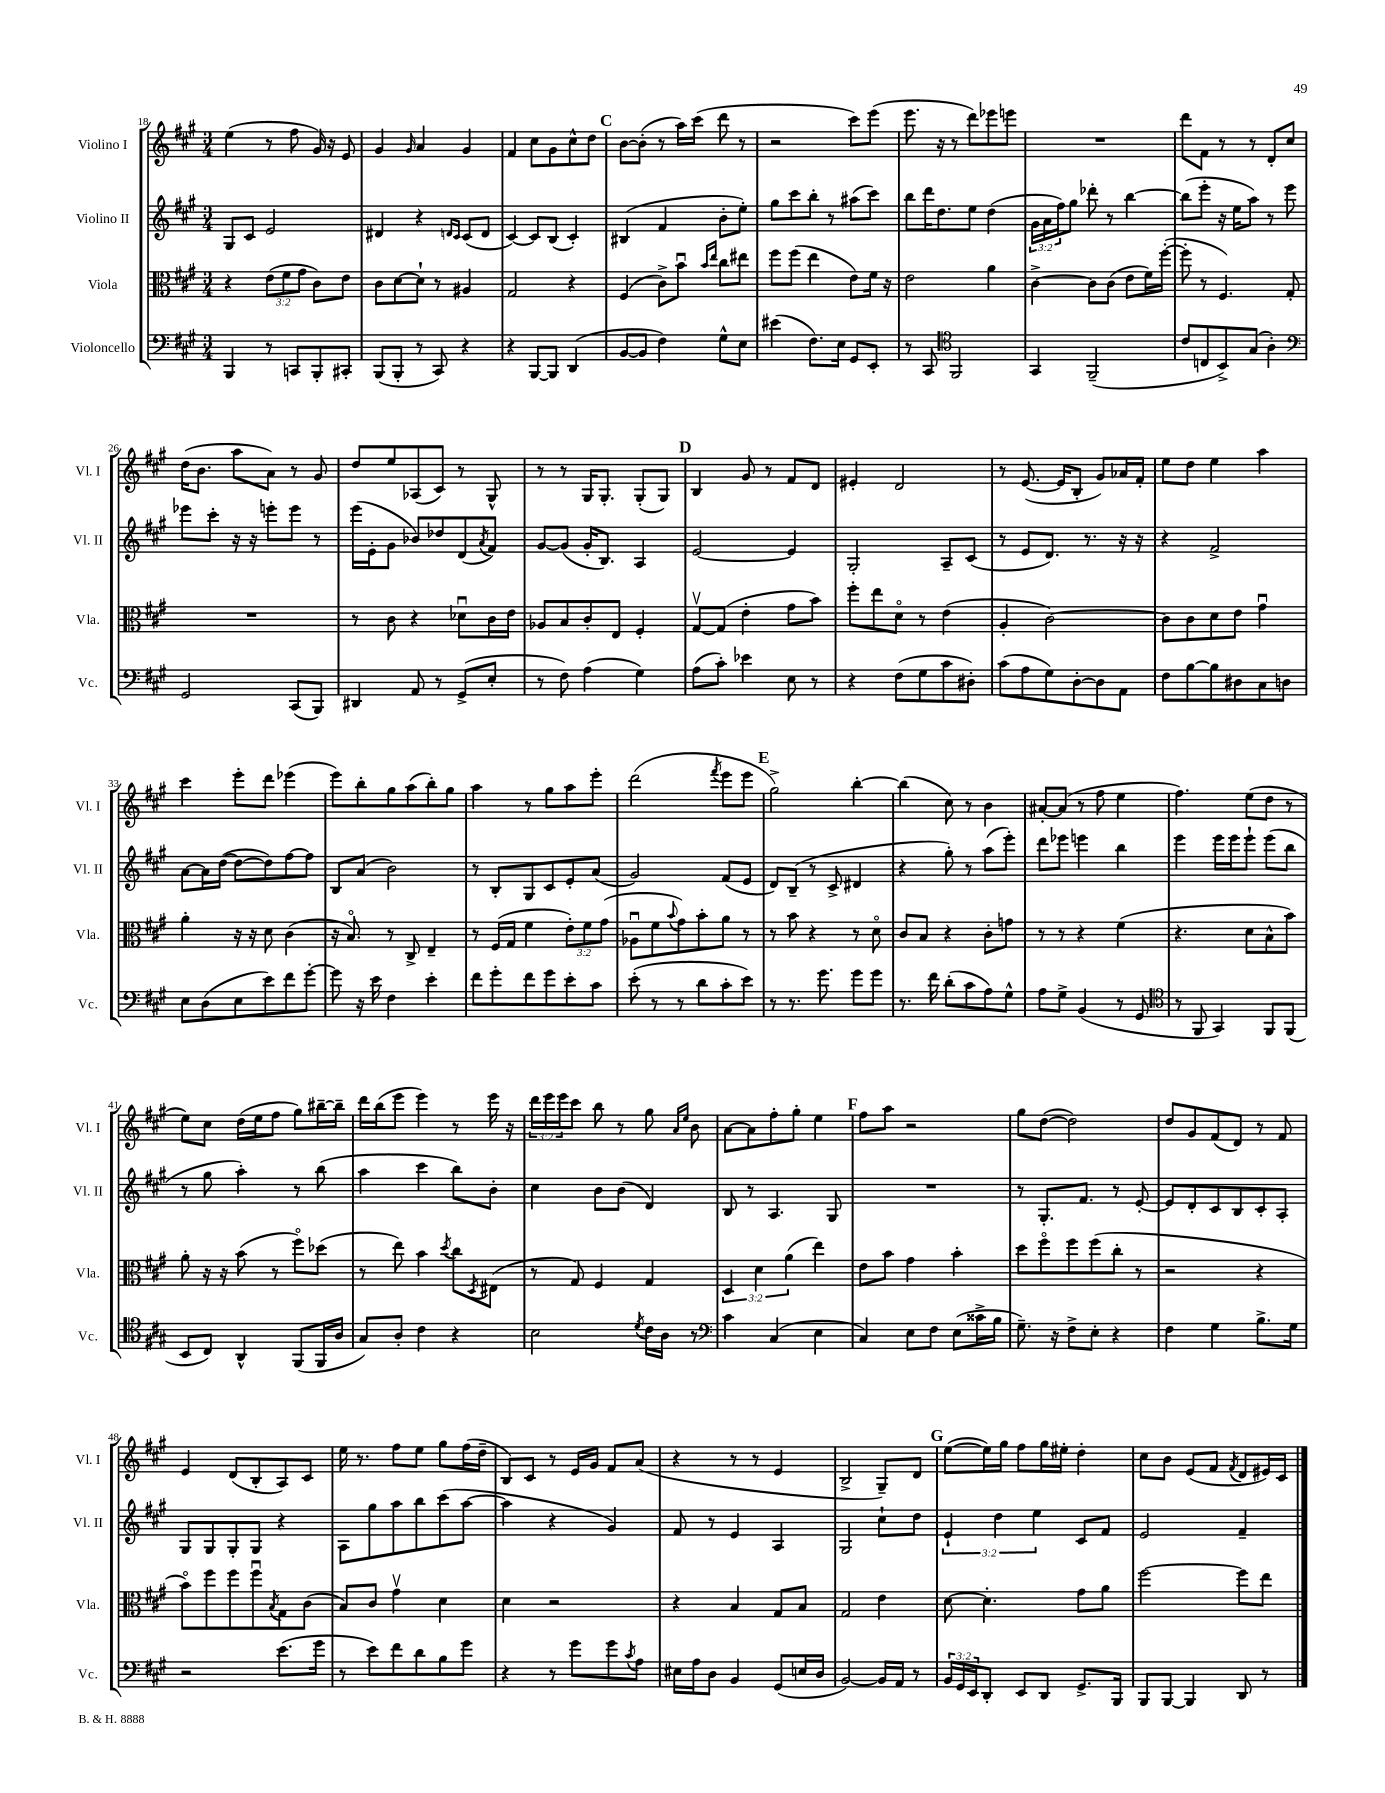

**kern	**kern	**kern	**kern
*part4	*part3	*part2	*part1
*staff4	*staff3	*staff2	*staff1
*I"Violoncello	*I"Viola	*I"Violino II	*I"Violino I
*I'Vc.	*I'Vla.	*I'Vl. II	*I'Vl. I
*clefF4	*clefC3	*clefG2	*clefG2
*k[f#c#g#]	*k[f#c#g#]	*k[f#c#g#]	*k[f#c#g#]
*M3/4	*M3/4	*M3/4	*M3/4
=18	=18	=18	=18
4BBB/	4r	8G#/L	(4ee\
.	.	8c#/J	.
8r	(12e\L	2e/	8r
.	12f#\	.	.
8CCn/L	.	.	8ff#\
.	12g#\J	.	.
8BBB'/	8c#\L)	.	16g#/)
.	.	.	16r
8CC#X'/J	8e\J	.	8e/
=19	=19	=19	=19
(8BBB/L	8c#\L	4d#X/	4g#/
8BBB'/J	[8d\	.	.
.	.	.	16qqg#/
8r	8d`\J]	4r	4a/
8CC#/)	8r	.	.
.	.	16qqdn/LL	.
.	.	16qqc#/JJ	.
4r	4A#X/	(8c#/L	4g#/
.	.	8d/J	.
=20	=20	=20	=20
4r	2G#/	[4c#/)	4f#/
[8BBB/L	.	8c#/L]	8cc#\L
8BBB/J]	.	(8B/J	8g#\
(4DD/	4r	4c#'/)	8cc#^^\
.	.	.	8dd\J
!!LO:REH:place=s1:t=C
=21	=21	=21	=21
[8BB/L	(4F#/	(4B#X/	[8b\L
8BB/J]	.	.	(8b'\J]
4F#\)	8c#^\L)	4f#/	8r
.	8bu\J	.	16aa\LL)
.	.	.	(16ccc#\JJ
.	16qqb/LL	.	.
.	16qqee/JJ	.	.
8G#^^\L	8cc#\L	8b'\L	8ddd\
8E\J	8ee#X\J	8ee'\J)	8r
=22	=22	=22	=22
(4e#X\	8ff#\L	8gg#\L	2r
.	(8ff#\J	8ccc#\	.
8.F#\L)	4ee\	8bb'\J	.
.	.	8r	.
16E\Jk	.	.	.
8GG#/L	8e\L)	(8aa#X\L	8ccc#\L)
8EE'/J	16f#\Jk	8ccc#\J)	(8eee\J
.	16r	.	.
=23	=23	=23	=23
8r	2e\	8bb\L	8.eee\
8CC#/	.	16ddd\K	.
.	.	8.dd\	16r
*clefC4	*	*	*
2FF#/	.	.	8r
.	.	8ee\J	8ddd\L)
.	4a\	(4dd\	8eee-X\
.	.	.	8eeen\J
=24	=24	=24	=24
4GG#/	[4c#^\	24g#\LL	2.r
.	.	24a\	.
.	.	24ff#\J)	.
.	.	8gg#\J	.
(2FF#~/	8c#\L]	8ddd-X'\	.
.	(8c#\J	8r	.
.	8e\L	[4bb\	.
.	16f#\L)	.	.
.	([16ff#'\JJ	.	.
=25	=25	=25	=25
8c#/L	8ff#'\]	(8bb\L]	8ddd\L
8Cn/	8r	8eee'\J	8f#\J
8BB^/)	4.F#/)	16r	8r
.	.	16ee\KL	.
(8G#/J	.	8aa\J)	8r
4A'\)	.	8r	8d'/L
.	8G#'/	8eee\	8cc#/J
!!LO:LB:g=z
=26	=26	=26	=26
*clefF4	*	*	*
2GG#/	2.r	8eee-X\L	(16dd\KL
.	.	.	8.b\J
.	.	8ccc#'\J	.
.	.	16r	8aa\L
.	.	16r	.
.	.	8eeen'\L	8a\J)
(8CC#/L	.	8eee\J	8r
8BBB/J)	.	8r	8g#/
=27	=27	=27	=27
4DD#X/	8r	(16eee\LL	8dd/L
.	.	16e'\J	.
.	8c#\	8g#\J	8ee/
8AA/	4r	8b-X/L)	(8A-X/
8r	.	8dd-X/	8c#/J)
(8GG#^/L	8d-Xu\L	(8d/	8r
.	.	8qa/	.
8E'/J	16c#\L	8f#/J)	8G#^^/
.	16e\JJ	.	.
=28	=28	=28	=28
8r	8A-X/L	[8g#/L	8r
8F#\)	8B/	(8g#/J]	8r
(4A\	8c#'/	16g#'/KL	16G#/KL
.	.	8.B/J)	8.G#'/J
.	8E/J	.	.
4G#\)	4F#'/	4A/	(8G#'/L
.	.	.	8G#/J)
!!LO:REH:place=s1:t=D
=29	=29	=29	=29
(8A\L	[8G#v/L	[2e/	4B/
8c#'\J)	(8G#/J]	.	.
4e-X\	4e'\	.	8g#/
.	.	.	8r
8E\	8g#\L	4e/]	8f#/L
8r	8b\J)	.	8d/J
=30	=30	=30	=30
4r	8ff#'\L	2G#'/	4e#X'/
.	8ee\	.	.
(8F#\L	8d\J	.	2d/
8G#\	8r	.	.
8c#\	(4e\	8A~/L	.
8D#X'\J)	.	(8c#/J	.
=31	=31	=31	=31
(8c#\L	4A'/	8r	8r
8A\	.	8e/L	([8.e/
8G#\)	[2c#\)	8.d/J)	.
.	.	.	16e/KL]
[8D'\	.	.	8B'/J
.	.	8.r	.
8D\]	.	.	8g#/L)
8AA\J	.	16r	16a-X/L
.	.	16r	16f#'/JJ
=32	=32	=32	=32
8F#\L	8c#\L]	4r	8ee\L
[8B\	8c#\	.	8dd\J
8B\]	8d\	2f#^/	4ee\
8D#X\	8e\J	.	.
8C#\	4g#u\	.	4aa\
8Dn\J	.	.	.
!!LO:LB:g=z
=33	=33	=33	=33
8E\L	4a'\	[8a\L	4ccc#\
(8D\	.	16a\L]	.
.	.	([16dd\JJ	.
8E\	16r	8dd\L_	8eee'\L
.	16r	.	.
8e\)	8d\	8dd\])	8ddd\J
8f#\	(4c#\	[8ff#\	(4eee-X\
[8g#'\J	.	8ff#\J]	.
=34	=34	=34	=34
8g#\]	16r	8B/L	8eee\L)
.	8.B/)	.	.
16r	.	(8a/J	8bb'\
16e\	.	.	.
4F#\	8r	2b\)	8gg#\
.	8C#^/	.	(8aa\
4e'\	4E~/	.	8bb'\)
.	.	.	8gg#\J
=35	=35	=35	=35
8f#\L	8r	8r	4aa\
8g#'\	(16F#/LL	8B'/L	.
.	16G#/JJ	.	.
8f#\	4f#\	8G#/	8r
8g#\	.	8c#/	8gg#\L
8e'\	12e'\L)	8e'/	8aa\
.	12f#\	.	.
8c#\J	.	(8a/J	8eee'\J
.	(12g#\J	.	.
=36	=36	=36	=36
(8e'\	8A-Xu\L	2g#/)	(2ddd\
8r	8f#\	.	.
.	8qqb/	.	.
8r	8g#\)	.	.
8d\L	8b'\	.	.
.	.	.	8qfff#/
8c#'\	8a\J	(8f#/L	8eee\L
8e\J)	8r	8e/J	8eee\J
!!LO:REH:place=s1:t=E
=37	=37	=37	=37
8r	8r	8d/L)	2gg#^\)
8.r	8b\	(8B~/J	.
.	4r	8r	.
8.g#\	.	.	.
.	.	8c#^/	.
8g#\L	8r	4d#X/	[4bb'\
8g#\J	8d\	.	.
=38	=38	=38	=38
8.r	8c#/L	4r	(4bb\]
.	8B/J	.	.
16f#\	.	.	.
(8d'\L	4r	8gg#'\)	8cc#\)
8c#\	.	8r	8r
8A\)	8c#'\L	(8aa\L	4b\
8G#^^\J	8gn\J	8eee'\J)	.
=39	=39	=39	=39
8A\L	8r	8ddd\L	[8a#X'/L
8G#^\J	8r	8eee-X\J	(8a#/J]
(4BB/	4r	4eeen\	8r
.	.	.	8ff#\
8r	(4f#\	4bb\	4ee\
8GG#/	.	.	.
=40	=40	=40	=40
*clefC4	*	*	*
8r	4.r	4eee\	4.ff#\)
8FF#/	.	.	.
4GG#/)	.	16eee\LL	.
.	.	16eee\J	.
.	8d\L	8eee`\J	(8ee\L
8FF#/L	8B^^\	(8eee\L	8dd\J
(8FF#/J	8b\J)	8bb\J	8r
!!LO:LB:g=z
=41	=41	=41	=41
8BB/L	8a'\	8r	8ee\L)
8C#/J)	16r	8gg#\	8cc#\J
.	16r	.	.
4AA^^/	(8b\	4aa'\)	(16dd\LL
.	.	.	16ee\J
.	8r	.	8ff#\J
(8FF#/L	8ff#\L)	8r	8gg#\L)
16FF#/L	(8dd-X\J	(8bb\	[16bb#X~\L
16A/JJ	.	.	16bb#~\JJ]
=42	=42	=42	=42
8G#/L)	8r	4aa\	16ddd\LL
.	.	.	(16bb\J
8A'/J	8ee\)	.	8eee\J
4c#\	4b\	4ccc#\	4eee\)
.	8qdd/	.	.
4r	8cc#\L	8bb\L)	8r
.	8qD/	.	.
.	(8E#X\J	8b'\J	16eee\
.	.	.	16r
=43	=43	=43	=43
2B\	8r	4cc#\	24ddd\LL
.	.	.	24eee\
.	.	.	24eee\J
.	8G#/)	.	8ccc#\J
.	4F#/	8b\L	8bb\
.	.	(8b\J	8r
8qd/	.	.	.
16c#\LL	4G#/	4d/)	8gg#\
16A\JJ	.	.	.
.	.	.	16qqa/LL
.	.	.	16qqee/JJ
8r	.	.	8b\
=44	=44	=44	=44
*clefF4	*	*	*
4c#\	6D/	8B/	[8a\L
.	.	8r	8a\]
.	6d\	.	.
(4C#/	.	4.A/	8ff#'\
.	(6a\	.	.
.	.	.	8gg#'\J
4E\	4ee\)	.	4ee\
.	.	8G#/	.
!!LO:REH:place=s1:t=F
=45	=45	=45	=45
4C#/)	8e\L	2.r	8ff#\L
.	8b\J	.	8aa\J
8E\L	4g#\	.	2r
8F#\J	.	.	.
(8E\L	4b'\	.	.
16c##X^\L	.	.	.
16B\JJ	.	.	.
=46	=46	=46	=46
8.G#~\)	8dd\L	8r	8gg#\L
.	8ff#\	8.G#'/L	([8dd\J
16r	.	.	.
8F#^\L	8ff#\	.	2dd\])
.	.	8.f#/J	.
8E'\J	(8ff#\	.	.
4r	8cc#'\J	8r	.
.	8r	[8e'/	.
=47	=47	=47	=47
4F#\	2r	8e/L]	8dd/L
.	.	8d'/	8g#/
4G#\	.	8c#/	(8f#/
.	.	8B/	8d/J)
8.B^\L	4r	8c#'/	8r
.	.	8A'/J	8f#/
16G#\Jk	.	.	.
!!LO:LB:g=z
=48	=48	=48	=48
2r	8b\L)	8G#/L	4e/
.	8ff#\	8G#/	.
.	8ff#\	8G#'/	(8d/L
.	8ff#u\	8G#/J	8B'/
.	8qB/	.	.
(8.e\L	8G#\	4r	8A/)
.	(8c#\J	.	8c#/J
16g#\Jk	.	.	.
=49	=49	=49	=49
8r	8B/L)	8A\L	16ee\
.	.	.	8.r
8e\L)	8c#/J	8gg#\	.
8f#\	4g#v\	8aa\	8ff#\L
8d\	.	8bb\	8ee\J
8B\	4d\	(8ccc#\	8gg#\L
8g#\J	.	[8aa\J	(16ff#\L
.	.	.	16dd~\JJ
=50	=50	=50	=50
4r	4d\	4aa\]	8B/L)
.	.	.	8c#/J
8r	2r	4r	8r
8g#\L	.	.	16e/LL
.	.	.	16g#/JJ
8g#\	.	4g#/)	8f#/L
8qc#/	.	.	.
8A\J	.	.	(8a/J
=51	=51	=51	=51
16E#X\LL	4r	8f#/	4r
16A\J	.	.	.
8D\J	.	8r	.
4BB/	4B/	4e/	8r
.	.	.	8r
(8GG#/L	8G#/L	4A/	4e/
16En/L	8B/J	.	.
16D/JJ	.	.	.
=52	=52	=52	=52
[2BB/)	2G#/	2G#/	2B^/
16BB/LL]	4e\	8cc#`\L	8G#~/L)
16AA/JJ	.	.	.
8r	.	8dd\J	8d/J
!!LO:REH:place=s1:t=G
=53	=53	=53	=53
24BB/LL	[8d\	6e`/	([8ee\L
24GG#/	.	.	.
24EE/J	.	.	.
8DD'/J	4.d'\]	.	16ee\L])
.	.	6dd\	.
.	.	.	16gg#\JJ
8EE/L	.	.	8ff#\L
.	.	6ee\	.
8DD/J	.	.	16gg#\L
.	.	.	16ee#X'\JJ
8.GG#^/L	8g#\L	8c#/L	4dd'\
.	8a\J	8f#/J	.
16BBB/Jk	.	.	.
=54	=54	=54	=54
8BBB/L	[2ff#\	2e/	8cc#\L
[8BBB/J	.	.	8b\J
4BBB/]	.	.	(8e/L
.	.	.	8f#/J
.	.	.	8qf#/
8DD/	8ff#\L]	4f#~/	8d/L
8r	8ee\J	.	16e#X/L)
.	.	.	16c#/JJ
==	==	==	==
*-	*-	*-	*-
